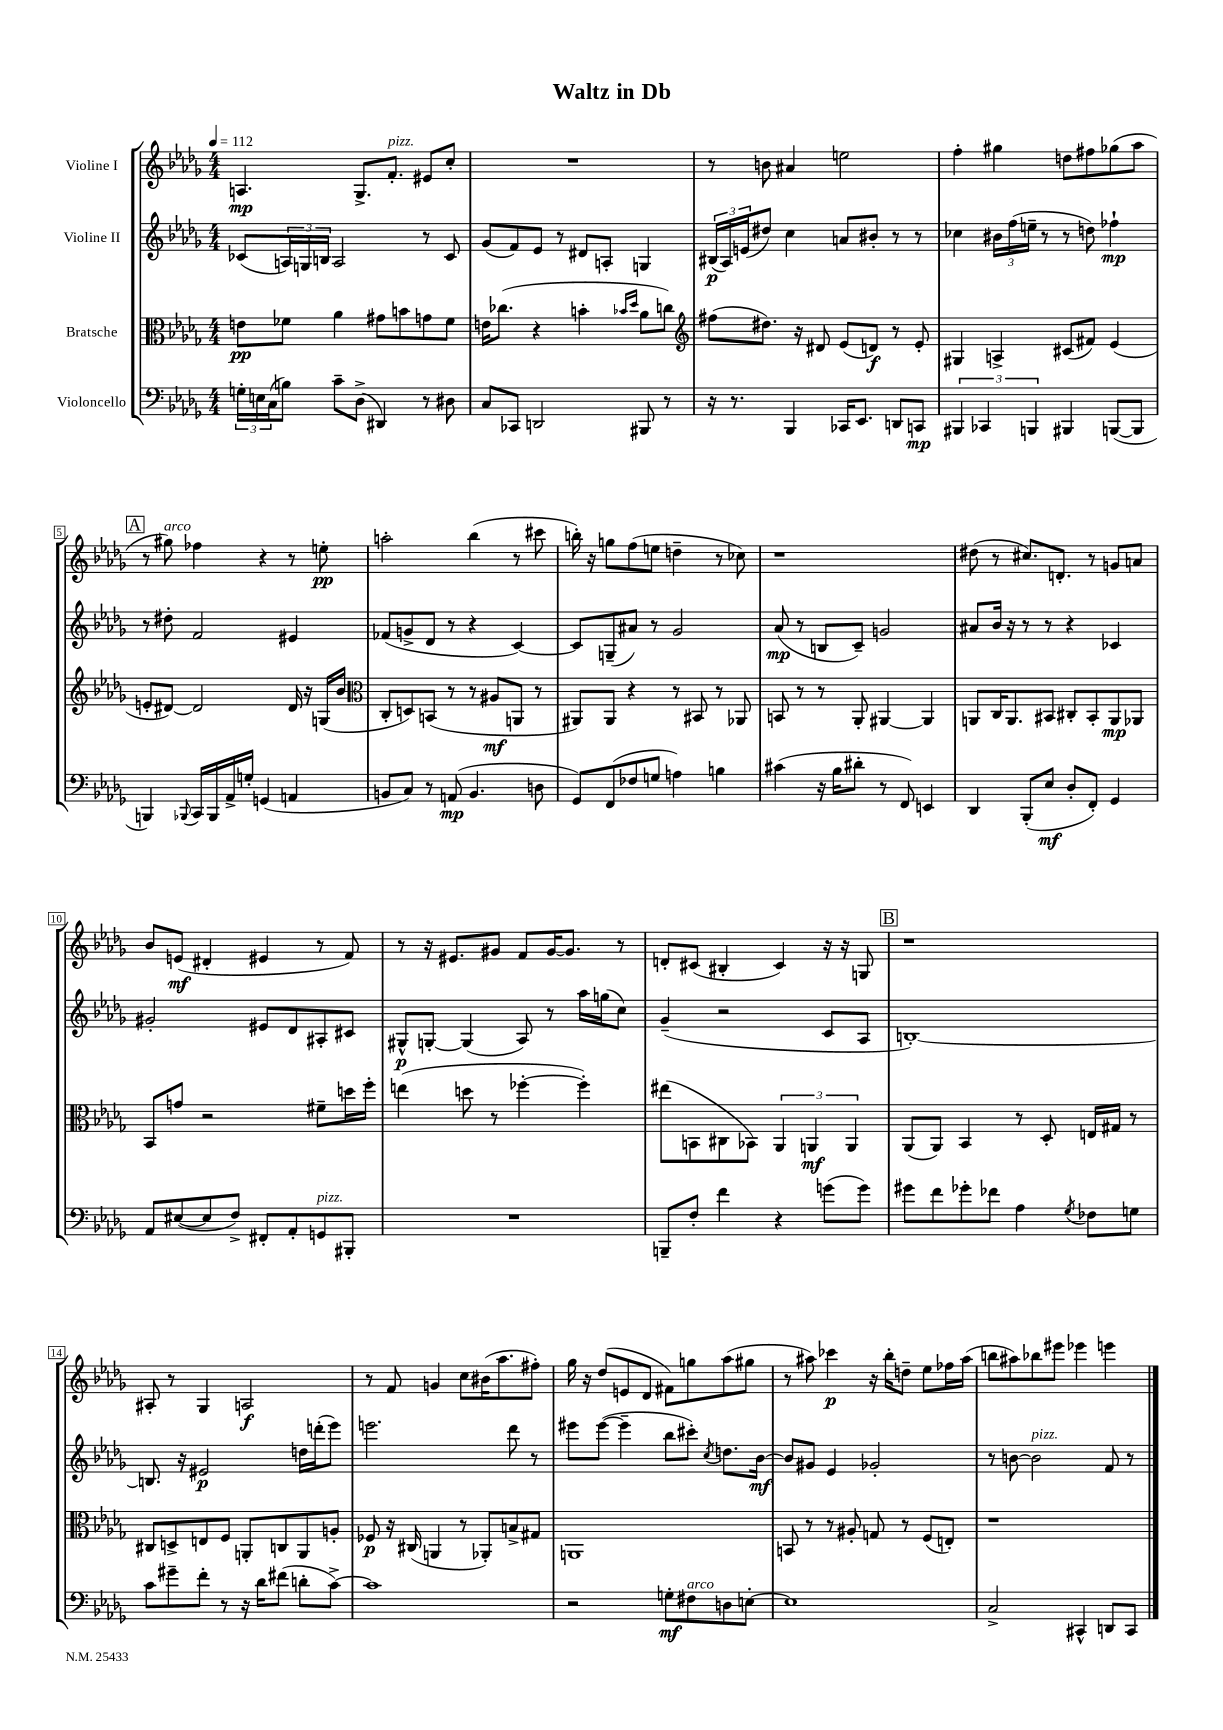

**kern	**kern	**kern	**kern
*staff4	*staff3	*staff2	*staff1
*clefF4	*clefC3	*clefG2	*clefG2
*k[b-e-a-d-g-]	*k[b-e-a-d-g-]	*k[b-e-a-d-g-]	*k[b-e-a-d-g-]
*M4/4	*M4/4	*M4/4	*M4/4
*MM112	*MM112	*MM112	*MM112
24G'\LL	8e\L	(8c-/L	4.A/
24E\	.	.	.
(24C\J	.	.	.
8B\J)	8f-\J	24A/L)	.
.	.	24G/	.
.	.	24B/JJ	.
8c~\L	4a-\	2A/	.
(8D-^\J	.	.	8.G-^/L
4DD#/)	8g#\L	.	.
.	.	.	8.f'/J
.	8b\	.	.
8r	8g\	8r	8e#/L
8D#\	8f-\J	8c-/	8cc'/J
=	=	=	=
8C/L	16e\LK	(8g-/L	1r
.	(8.cc-\J	.	.
8CC-/J	.	8f/)	.
2DD/	4r	8e-/J	.
.	.	8r	.
.	4b'\	8d#/L	.
.	.	8A'/J	.
.	16qqb-/LL	.	.
.	16qqdd-/JJ	.	.
8BBB#/	8a-\L	4G/	.
8r	8cc\J)	.	.
=	=	=	=
*	*clefG2	*	*
16r	(8ff#\L	(24B#/LL	8r
.	.	24A-/)	.
8.r	.	.	.
.	.	(24e/J	.
.	8.dd#\J)	8dd#/J)	8b\
4BBB-/	.	4cc\	4a#/
.	16r	.	.
.	8d#/	.	.
16CC-/LK	(8e-/L	8a/L	2ee\
8.EE-/J	.	.	.
.	8d/J)	8b#'/J	.
8DD/L	8r	8r	.
8CC/J	8e-'/	8r	.
=	=	=	=
6BBB#/	4G#/	4cc-\	4ff'\
6CC-/	.	.	.
.	4A^/	24b#\LL	4gg#\
.	.	(24ff\	.
6BBB/	.	24ee~\JJ	.
.	.	8r	.
4BBB#/	(8c#/L	8r	8dd\L
.	8f#/J)	8dd\)	8ff#\
([8BBB/L	(4e-/	4ff-`\	(8gg-\
8BBB/]J	.	.	8aa-\J
=	=	=	=
4BBB/)	8e'/L	8r	8r
.	[8d#/J)	8dd#'\	8gg#\)
8qqBBB-/	.	.	.
16CC/LL	2d#/]	2f/	4ff-\
16BBB-/	.	.	.
16AA-^/	.	.	.
16G'/JJ	.	.	.
(4GG/	.	.	4r
4AA/	16d#/	4e#/	8r
.	16r	.	.
.	(16G/LL	.	8ee'\
.	16b-/JJ	.	.
=	=	=	=
*	*clefC3	*	*
8BB/L	8C'/L	(8f-/L	2aa'\
8C/J)	8D/)	8g^/	.
8r	(8BB/J	8d-/J	.
(8AA/	8r	8r	.
4.BB/	8r	4r	(4bb-\
.	8A#/L	.	.
.	8AA/J	[4c/)	8r
8D\	8r	.	8ccc#\
=	=	=	=
8GG-/L)	8AA#/L)	8c/]L	16bb'\)
.	.	.	16r
(8FF/	8AA#/J	(8G~/	8gg\L
8F-/	4r	8a#/J)	(8ff\
8G/J	.	8r	8ee\J
4A\)	8r	2g-/	4dd~\
.	8BB#/	.	.
4B\	8r	.	8r
.	8AA-/	.	8cc-\)
=	=	=	=
(4c#\	8BB/	(8a-/	1r
.	8r	8r	.
16r	8r	8B/L	.
16B-\LK	.	.	.
8d#'\J	8AA-'/	8c~/J)	.
8r	[4AA#/	2g/	.
8FF/)	.	.	.
4EE/	4AA#/]	.	.
=	=	=	=
4DD-/	8AA/L	8a#/L	(8dd#\
.	16C/K	16b-/Jk	8r
.	8.AA/	16r	.
(8BBB-'/L	.	8r	8.cc#/L)
8E-/J	8BB#/J	8r	.
.	.	.	8.d'/J
8D-'/L	8C#'/L	4r	.
8FF'/J)	8BB#'/	.	8r
4GG-/	8AA/	4c-/	8g/L
.	8AA-/J	.	8a/J
=	=	=	=
8AA-/L	8BB-/L	2g#'/	8b-/L
([8E#/	8g/J	.	(8e/J
8E#/]	2r	.	4d#'/
8F^/J)	.	.	.
8FF#'/L	.	8e#/L	4e#/
8AA-'/	.	8d-/	.
8GG/	8f#~\L	8A#'/	8r
8BBB#'/J	16dd\L	8c#/J	8f/)
.	16ff'\JJ	.	.
=	=	=	=
1r	(4ee\	8G#^^/L	8r
.	.	[8G'/J	16r
.	.	.	8.e#/L
.	8dd\	(4G/]	.
.	8r	.	8g#/J
.	[4ff-'\	8A-/)	8f/L
.	.	8r	[16g#/K
.	.	.	8.g#/]J
.	4ff-'\])	16aa-\LL	.
.	.	(16gg\J	.
.	.	8cc\J)	8r
=	=	=	=
8BBB~/L	(8ee#\L	(4g-~/	8d'/L
8F'/J	8BB\	.	(8c#/J
4f\	8C#\	2r	4B#'/
.	8BB-\J)	.	.
4r	6AA-/	.	4c#/)
.	6AA/	.	.
(8g\L	.	8c/L	16r
.	.	.	16r
.	6AA/	.	.
8g\J)	.	8A-/J	8G/
=	=	=	=
8g#\L	(8AA-/L	[1B')	1r
8f\	8AA-/J)	.	.
8g-'\	4BB-/	.	.
8f-\J	.	.	.
4A-\	8r	.	.
.	8D-'/	.	.
8qG-/	.	.	.
8F-\L	16E/LL	.	.
.	16G#/JJ	.	.
8G\J	8r	.	.
=	=	=	=
8c\L	8C#/L	8.B/]	8A#'/
8g#~\	8D^/	.	8r
.	.	16r	.
8f'\J	8E/	2e#/	4G-/
8r	8F/J	.	.
16r	8AA'/L	.	2A/
16d-\LK	.	.	.
(8f#\J	8C/	.	.
8d'\L	8AA/	16dd\LL	.
.	.	(16ddd'\J	.
[8c^\J)	8A'/J	8eee-\J)	.
=	=	=	=
1c]	8F-/	2.eee\	8r
.	16r	.	8f/
.	(16C#/	.	.
.	4AA/	.	4g/
.	8r	.	8cc\L
.	8AA-'/L)	.	(16b#\K
.	.	.	8.aa-\
.	8B^/	8ddd-\	.
.	8G#/J	8r	8ff#'\J)
=	=	=	=
2r	1AA	8eee#\L	16gg-\
.	.	.	16r
.	.	([8eee#\J	(8dd-/L
.	.	4eee#~\]	8e/
.	.	.	8d-/J
8G'\L	.	8bb-\L	8f#\L)
8F#\	.	8ccc#'\J)	8gg\
.	.	8qcc/	.
8D\	.	8.dd\L	(8aa-\
[8E'\J	.	.	8gg#\J
.	.	[16b-\Jk	.
=	=	=	=
1E]	8BB/	8b-/]L	8r
.	8r	8g#/J	8aa#\)
.	8r	4e-/	4ccc-\
.	8A#'/	.	.
.	8G/	2g-'/	16r
.	.	.	16bb-'\LK
.	8r	.	8dd~\J
.	(8F/L	.	8ee-\L
.	8E'/J)	.	16ff-\L
.	.	.	(16aa#\JJ
=	=	=	=
2C^/	1r	8r	8bb\L
.	.	[8b\	8aa#\)
.	.	2b\]	8bb-\
.	.	.	8eee#\J
4CC#^^/	.	.	4eee-\
8DD/L	.	8f/	4eee\
8CC#/J	.	8r	.
==	==	==	==
*-	*-	*-	*-
